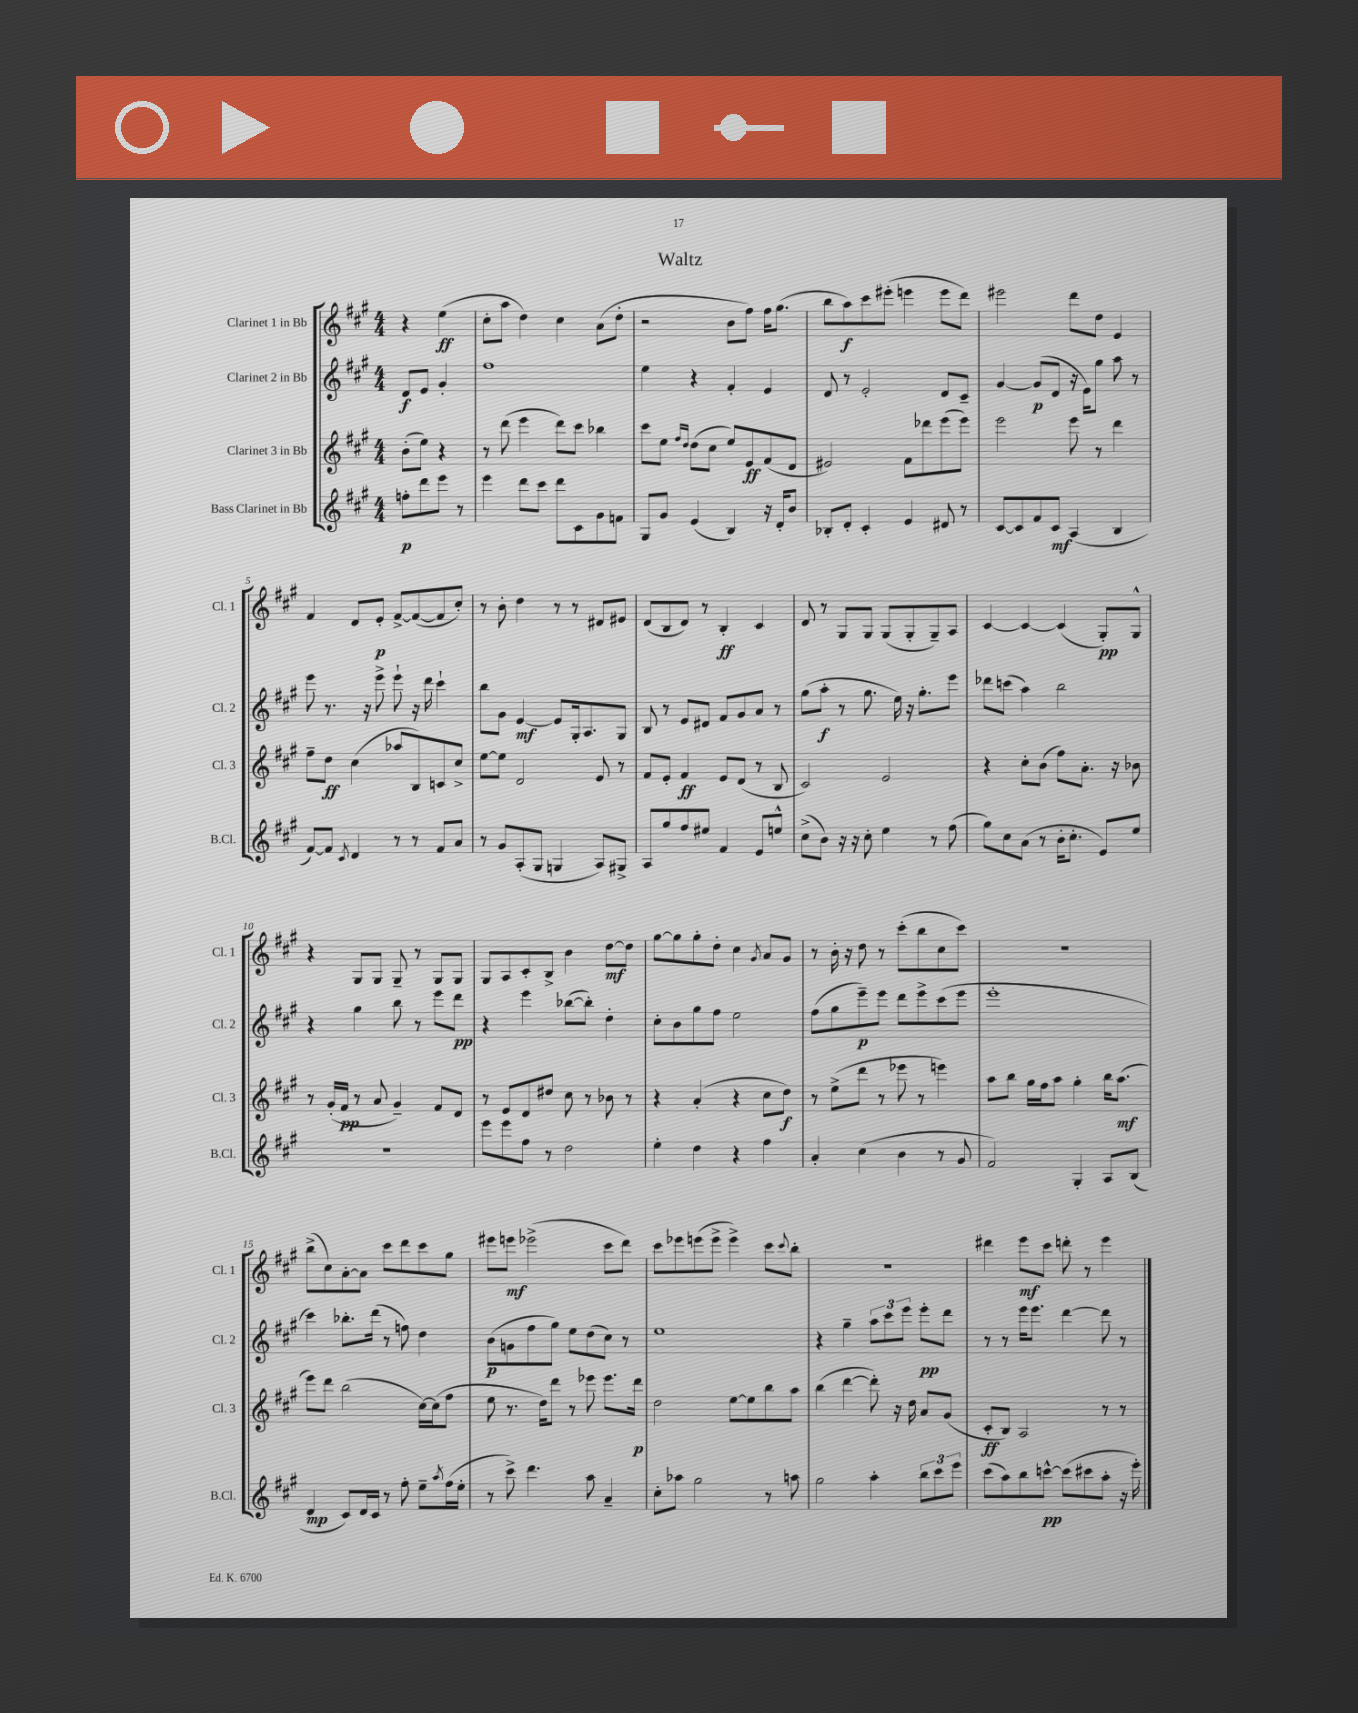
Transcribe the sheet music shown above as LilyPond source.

\header { title = "Waltz" }
<<
\new StaffGroup <<
\new Staff = "s0" \with { instrumentName = "Clarinet 1 in Bb" shortInstrumentName = "Cl. 1" } {
    \clef treble \key a \major \numericTimeSignature \time 4/4 \partial 2
    r4 e''4\ff( |
    cis''8-. a''8 d''4) cis''4 a'8( d''8-. |
    r2 b'8 fis''8) fis''16 gis''8.( |
    b''8 a''8\f) cis'''8 eis'''8-.( e'''4 e'''8 d'''8) |
    eis'''2 d'''8 d''8 e'4 |
    fis'4 d'8 e'8-.\p fis'8~-> fis'8~( fis'8 cis''8-.) |
    r8 b'8-. d''4 r8 r8 dis'8 eis'8 |
    d'8( b8 d'8) r8 b4-.\ff cis'4 |
    d'8 r8 gis8 gis8 gis8( gis8-. gis8--) a8 |
    cis'4~ cis'4~ cis'4( gis8-.\pp) gis8-^ |
    r4 gis8 gis8 gis8-- r8 gis8 gis8 |
    gis8 a8 cis'8-. b8-> b'4 d''8~\mf d''8 |
    gis''8~ gis''8 gis''8-. d''8-. cis''4 \acciaccatura { gis'8 } a'8 gis'8 |
    r8 b'16-. r16 d''8 r8 cis'''8-.( b''8 cis''8 cis'''8) |
    R1 |
    b''8->( cis''8) a'8~-. a'8 cis'''8 d'''8 cis'''8 gis''8 |
    eis'''8 e'''8\mf ees'''2->( cis'''8 d'''8) |
    cis'''8 ees'''8 e'''8( e'''8-> e'''4->) cis'''8 \appoggiatura { cis'''8 } b''8-. |
    R1 |
    dis'''4 e'''8\mf cis'''8 d'''8-. r8 e'''4 \bar "|." |
}
\new Staff = "s1" \with { instrumentName = "Clarinet 2 in Bb" shortInstrumentName = "Cl. 2" } {
    \clef treble \key a \major \numericTimeSignature \time 4/4 \partial 2
    d'8\f e'8 gis'4-. |
    fis''1 |
    e''4 r4 fis'4-. e'4 |
    d'8 r8 e'2-. d'8 cis'8-- |
    gis'4~ gis'8\p( d'8 r16 e'16) gis''8 a''8 r8 |
    e'''8 r8. r16 e'''8-> e'''8-! r16 d'''16 cis'''4-! |
    b''8 gis'8 e'4~\mf e'8 gis16-. a8. gis8 |
    b8 r8 e'8 dis'8 fis'8 gis'8 a'8 r8 |
    gis''8( a''8-.\f r8 gis''8. e''16) r16 gis''8.-. e'''8 |
    des'''8 c'''8( a''4) b''2 |
    r4 gis''4 b''8 r8 e'''8 d'''8\pp |
    r4 e'''4 bes''8~( bes''8-.) d''4-. |
    cis''8-. b'8 gis''8 fis''8 e''2 |
    fis''8( gis''8 e'''8--\p) e'''8 d'''8 e'''8-> cis'''8( e'''8 |
    e'''1-. |
    cis'''4) bes''8.-. d'''16( r8 f''8) d''4 |
    b'8\p( g'8 fis''8 gis''8) e''8 d''8( cis''8) r8 |
    e''1 |
    r4 gis''4-- \tuplet 3/2 { a''8 cis'''8 e'''8 } e'''8-.\pp d'''8 |
    r8 r8 e'''16 e'''8. d'''4~ d'''8 r8 \bar "|." |
}
\new Staff = "s2" \with { instrumentName = "Clarinet 3 in Bb" shortInstrumentName = "Cl. 3" } {
    \clef treble \key a \major \numericTimeSignature \time 4/4 \partial 2
    b'8-.( e''8) r4 |
    r8 d'''8( e'''4 d'''8) cis'''8 bes''4 |
    cis'''8 e''8 \grace { fis''16 d''16 } d''8( cis''8 e''8) e'8\ff fis'8( d'8 |
    eis'2) fis'8 des'''8 e'''8( e'''8) |
    e'''2 e'''8 r8 d'''4 |
    fis''8-- d''8\ff cis''4( aes''8 b8) c'8 cis''8-> |
    e''8~ e''8 d'2 e'8 r8 |
    fis'8 e'8-. fis'4\ff e'8 d'8( r8 b8 |
    cis'2) e'2 |
    r4 cis''8-. b'8( fis''8) a'8.-. r16 bes'8 |
    r8 gis'16-.( fis'16\pp r8 a'8 gis'4--) fis'8 d'8 |
    r8 e'8 d'8 dis''8 cis''8 r8 bes'8 r8 |
    r4 a'4-.( r4 cis''8 d''8\f) |
    r8 e''8->( d'''8 r8 ees'''8 r8 e'''4) |
    a''8 b''8 gis''16 fis''16 a''8 gis''4-. b''16 a''8.\mf( |
    e'''8) d'''8 b''2( cis''16~) cis''16( fis''8 |
    e''8 r8. d''16) d'''8 r8 ees'''8 ees'''8. d'''16\p |
    d''2 e''8~ e''8 b''8 a''8 |
    b''4( d'''4~ d'''8-.) r16 d''16 a'8 gis'8( |
    cis'8-.\ff b8) a2 r8 r8 \bar "|." |
}
\new Staff = "s3" \with { instrumentName = "Bass Clarinet in Bb" shortInstrumentName = "B.Cl." } {
    \clef treble \key a \major \numericTimeSignature \time 4/4 \partial 2
    f''8-.\p d'''8 e'''8 r8 |
    e'''4 d'''8 cis'''8 d'''8 cis'8 gis'8 f'8 |
    gis8 gis'8 e'4( b4) r16 d'16-. b'8 |
    bes8-. d'8-. cis'4-. e'4 dis'8 r8 |
    cis'8~ cis'8 fis'8 cis'8\mf a4( b4 |
    fis'8~) fis'8 \acciaccatura { cis'8 } d'4 r8 r8 fis'8 a'8 |
    r8 gis'8 a8-.( gis8 g4 a8) gis8-> |
    a8 gis''8 fis''8 eis''8 fis'4 e'8 e''8-^ |
    cis''8->( b'8) r16 r16 cis''8-. e''4 r8 fis''8( |
    gis''8) cis''8 a'8( r8 b'16-. cis''8.-. e'8) e''8 |
    R1 |
    e'''8 e'''8 fis''8 r8 d''2 |
    e''4-. d''4 r4 fis''4 |
    a'4-. cis''4( b'4 r8 gis'8 |
    fis'2) gis4-. a8 b8( |
    d'4\mp cis'8) d'16 cis'16 r8 fis''8-. e''8-- \acciaccatura { a''8 } fis''16( e''16-. |
    r8 cis'''8->) d'''4. a''8 a'4-- |
    cis''8-. aes''8 gis''2 r8 a''8 |
    gis''2 a''4-. \tuplet 3/2 { b''8 cis'''8 e'''8 } |
    cis'''8( a''8) b''8 c'''8~-^\pp c'''8( cis'''8 a''8-. r16 e'''16-.) \bar "|." |
}
>>
>>
